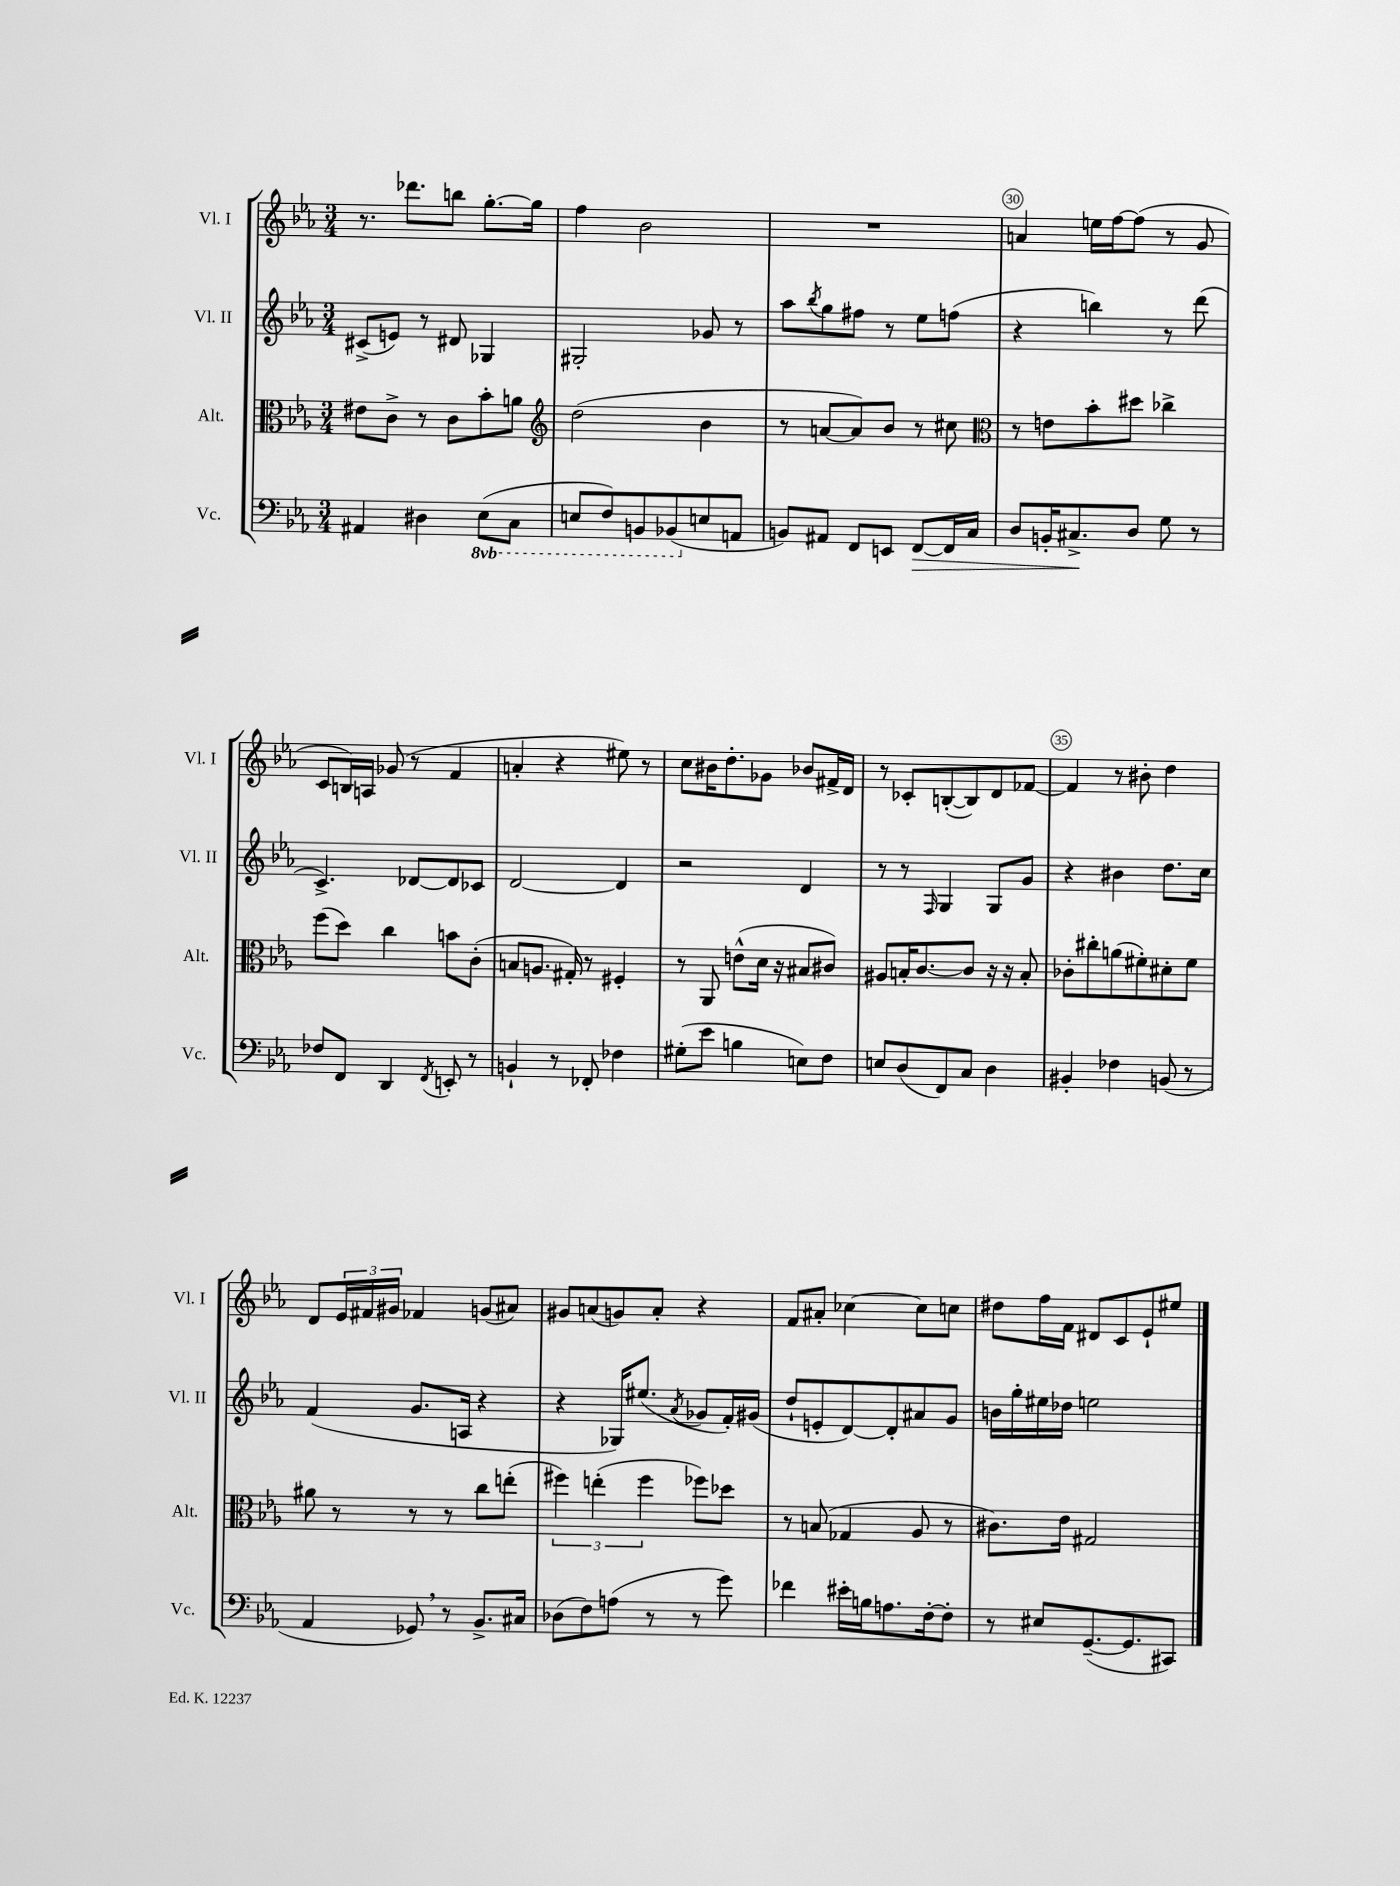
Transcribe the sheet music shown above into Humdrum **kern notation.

**kern	**kern	**kern	**kern
*staff4	*staff3	*staff2	*staff1
*clefF4	*clefC3	*clefG2	*clefG2
*k[b-e-a-]	*k[b-e-a-]	*k[b-e-a-]	*k[b-e-a-]
*M3/4	*M3/4	*M3/4	*M3/4
4AA#	8e#	(8c#^	8.r
.	8c^	8e)	.
.	.	.	8.ddd-
4D#	8r	8r	.
.	8c	8d#	8bb
(8EE-	8b-'	4G-	[8.gg'
8CC	8a	.	.
.	.	.	16gg]
=	=	=	=
*	*clefG2	*	*
8EE	(2dd	2G#'	4ff
8FF)	.	.	.
8BBB	.	.	2b-
(8BBB-	.	.	.
8E	4b-	8g-	.
8AA	.	8r	.
=	=	=	=
8BB)	8r	8aa-	2.r
.	.	8qbb-	.
8AA#	[8a	8gg	.
8FF	8a])	8ff#	.
8EE	8b-	8r	.
[8FF	8r	8ee-	.
16FF]	8cc#	(8ff	.
16C	.	.	.
=	=	=	=
*	*clefC3	*	*
8D	8r	4r	4a
16BB'	8e	.	.
8.C#^	.	.	.
.	8b-'	4bb)	16ee
.	.	.	[16ff
8D	8dd#	.	(8ff]
8G	4cc-^	8r	8r
8r	.	(8ddd	8g
=	=	=	=
8F-	(8ff	4.c^)	8c
8FF	8dd)	.	16B)
.	.	.	16A
4DD	4cc	.	(8g-
.	.	[8d-	8r
8qFF	.	.	.
8EE'	8b	8d-]	4f
8r	(8c'	8c-	.
=	=	=	=
4BB`	8B	[2d	4a'
.	8.A	.	.
8r	.	.	4r
.	16G#')	.	.
8FF-'	8r	.	.
4F-	4F#'	4d]	8ee#)
.	.	.	8r
=	=	=	=
(8G#'	8r	2r	8cc
8e-	8AA-	.	16b#
.	.	.	8.dd'
4B	(8e^^	.	.
.	16d	.	8g-
.	16r	.	.
8E)	8B#	4d	8b-
8F	8c#)	.	16f#^
.	.	.	16d
=	=	=	=
8E	8A#	8r	8r
(8D	16B'	8r	8c-'
.	[8.c	.	.
.	.	16qqF	.
8FF)	.	4G	([8B'
8C	8c]	.	8B])
4D	16r	8G	8d
.	16r	.	.
.	8B'	8g	[8f-
=	=	=	=
4BB#'	8c-'	4r	4f-]
.	8cc#'	.	.
4F-	(8a	4b#	8r
.	8f#')	.	8b#'
(8BB	8d#'	8.dd	4dd
8r	8f#	.	.
.	.	16cc	.
=	=	=	=
4AA-	8a#	(4f	8d
.	8r	.	24e-
.	.	.	24f#
.	.	.	24g#
8GG-)	8r	8.g	4f-
8r	8r	.	.
.	.	16A	.
8.BB-^	8cc	4r	(8g
.	(8ee'	.	8a#)
16C#	.	.	.
=	=	=	=
(8D-	6ff#)	4r	8g#
8F)	.	.	(8a
.	(6ee'	.	.
(8A	.	16G-)	8g)
.	.	(8.ee#	.
.	6ff#	.	.
8r	.	.	8a'
.	.	8qa-	.
8r	8ff-)	8g-	4r
8g)	8dd-	16f')	.
.	.	(16g#	.
=	=	=	=
4f-	8r	8dd`	8f
.	(8B	8e'	8a#'
16e#'	4G-	[8d)	[4cc-
16B	.	.	.
8.A	.	8d']	.
.	8A-	8a#	8cc-]
[16F'	.	.	.
8F']	8r	8g	8cc
=	=	=	=
8r	8.c#)	16b	8dd#
.	.	16gg'	.
8E#	.	16ee#	16ff
.	16e-	16dd-	16f
([8.GG~	2G#	2ee	8d#
.	.	.	8c
8.GG]	.	.	.
.	.	.	8e-`
8CC#)	.	.	8ee#
==	==	==	==
*-	*-	*-	*-
